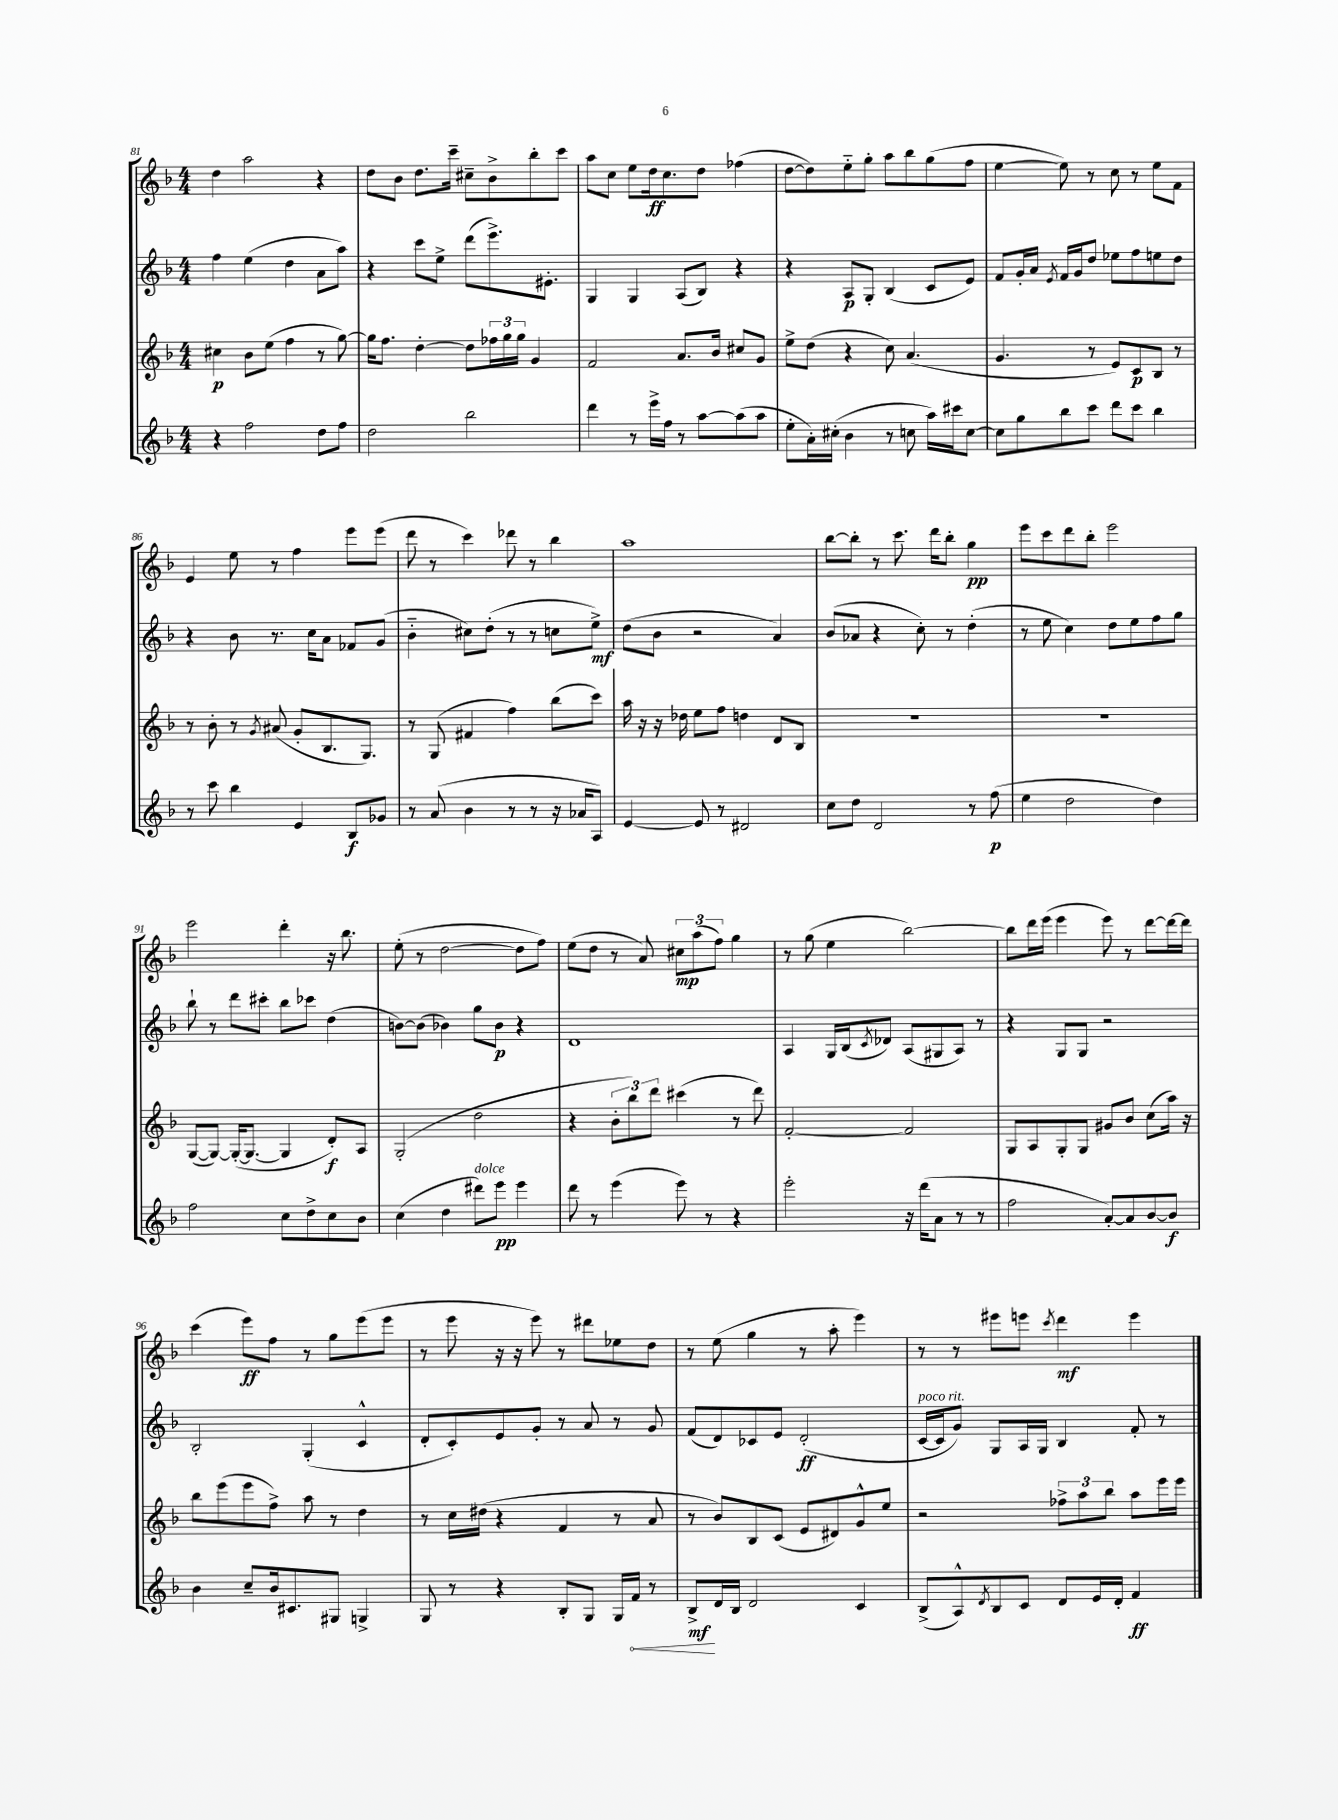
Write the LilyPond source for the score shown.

<<
\new StaffGroup <<
\new Staff = "s0" {
    \clef treble \key f \major \numericTimeSignature \time 4/4
    d''4 a''2 r4 |
    d''8 bes'8 d''8. c'''16-- cis''8-- bes'8-> bes''8-. c'''8 |
    a''8 c''8 e''8 d''16\ff c''8. d''8 fes''4( |
    d''8~ d''8) e''8-_ g''8-. a''8 bes''8 g''8( f''8 |
    e''4~ e''8) r8 c''8 r8 e''8 f'8 |
    e'4 e''8 r8 f''4 e'''8 e'''8( |
    d'''8 r8 c'''4) des'''8 r8 bes''4 |
    a''1 |
    bes''8~ bes''8-. r8 c'''8. d'''16 bes''8-. g''4\pp |
    e'''8 c'''8 d'''8 bes''8-. e'''2 |
    e'''2 d'''4-. r16 bes''8. |
    e''8-.( r8 d''2~ d''8 f''8) |
    e''8( d''8 r8 a'8) \tuplet 3/2 { cis''8\mp a''8( f''8) } g''4 |
    r8 g''8( e''4 bes''2~) |
    bes''8 d'''16 e'''16( e'''4 e'''8) r8 d'''8~ d'''16~ d'''16 |
    c'''4( e'''8\ff) f''8 r8 g''8 e'''8( e'''8 |
    r8 e'''8 r16 r16 e'''8) r8 dis'''8 ees''8 d''8 |
    r8 e''8( g''4 r8 a''8-. e'''4) |
    r8 r8 eis'''8 e'''8 \acciaccatura { c'''8 } d'''4\mf e'''4 \bar "|." |
}
\new Staff = "s1" {
    \clef treble \key f \major \numericTimeSignature \time 4/4
    f''4 e''4( d''4 a'8 a''8) |
    r4 c'''8 e''8-> d'''8( e'''8.->) eis'8.-. |
    g4 g4 a8( bes8) r4 |
    r4 a8\p g8-. bes4( c'8 e'8) |
    f'8 g'16-. a'16 \acciaccatura { e'8 } f'16 g'16 d''8 ees''8 f''8 e''8 d''8 |
    r4 bes'8 r8. c''16 a'8 fes'8 g'8( |
    bes'4-_ cis''8) d''8-.( r8 r8 c''8 e''8->\mf) |
    d''8( bes'8 r2 a'4) |
    bes'8( aes'8 r4 c''8-.) r8 d''4-.( |
    r8 e''8 c''4) d''8 e''8 f''8 g''8 |
    bes''8-! r8 d'''8 cis'''8-. bes''8 ces'''8 d''4( |
    b'8~) b'8( bes'4) g''8 bes'8\p r4 |
    d'1 |
    a4 g16 bes16( \acciaccatura { c'8 } des'8) a8( gis8 a8) r8 |
    r4 g8 g8 r2 |
    bes2-. g4-.( c'4-^ |
    d'8-. c'8-.) e'8 g'8-. r8 a'8 r8 g'8 |
    f'8( d'8) ces'8 e'8 d'2-.\ff( |
    c'16~^\markup { \italic "poco rit." } c'16 g'8) g8 a16 g16 bes4 f'8-. r8 \bar "|." |
}
\new Staff = "s2" {
    \clef treble \key f \major \numericTimeSignature \time 4/4
    cis''4\p bes'8 e''8( f''4 r8 g''8~) |
    g''16 f''8. d''4~-. d''8 \tuplet 3/2 { fes''16 g''16 g''16 } g'4 |
    f'2 a'8. bes'16 cis''8 g'8 |
    e''8-> d''8( r4 c''8) a'4.( |
    g'4. r8 e'8) c'8\p bes8 r8 |
    r8 bes'8-. r8 \acciaccatura { g'8 } ais'8( g'8-. bes8. g8.) |
    r8 g8( fis'4 f''4) bes''8( c'''8) |
    a''16 r16 r16 des''16 e''8 f''8 d''4 d'8 bes8 |
    R1 |
    r1 |
    g8~( g8~) g16~-.( g8.~ g4 d'8-.\f) a8 |
    g2-.( d''2 |
    r4 \tuplet 3/2 { bes'8-. bes''8) d'''8 } cis'''4( r8 d'''8) |
    f'2~-. f'2 |
    g8 a8 g8-. g8 gis'8 bes'8 c''8( a''16) r16 |
    bes''8 e'''8( e'''8 f''8->) a''8 r8 d''4 |
    r8 c''16 dis''16( r4 f'4 r8 a'8 |
    r8 bes'8) bes8 c'8( e'8 dis'8) g'8-^ e''8 |
    r2 \tuplet 3/2 { fes''8-> a''8 bes''8 } a''8 e'''16 e'''16 \bar "|." |
}
\new Staff = "s3" {
    \clef treble \key f \major \numericTimeSignature \time 4/4
    r4 f''2 d''8 f''8 |
    d''2 bes''2 |
    d'''4 r8 e'''16-> f''16 r8 a''8~ a''8( a''8 |
    e''8-. a'16-.) cis''16-.( bes'4 r8 c''8 a''16) cis'''16 c''8~ |
    c''8 g''8 bes''8 c'''8 d'''8 c'''8 bes''4 |
    r8 c'''8 bes''4 e'4 bes8\f ges'8 |
    r8 a'8( bes'4 r8 r8 r16 aes'16 a8) |
    e'4~ e'8 r8 dis'2 |
    c''8 d''8 d'2 r8 f''8\p( |
    e''4 d''2 d''4) |
    f''2 c''8 d''8-> c''8 bes'8 |
    c''4( d''4 dis'''8^\markup { \italic "dolce" }) e'''8\pp e'''4 |
    d'''8 r8 e'''4( e'''8) r8 r4 |
    e'''2-. r16 d'''16( a'8 r8 r8 |
    f''2 a'8~-.) a'8 bes'8~ bes'8\f |
    bes'4 c''8-- bes'16 cis'8. gis8 g4-> |
    g8 r8 r4 bes8-. g8 g16 \once \override Hairpin.circled-tip = ##t f'16\< r8 |
    bes8->\mf\! d'16 bes16 d'2 c'4 |
    bes8->( a8-^) \acciaccatura { d'8 } bes8 c'8 d'8 e'16 d'16-. f'4\ff \bar "|." |
}
>>
>>
\layout { \context { \Score currentBarNumber = #81 } }
